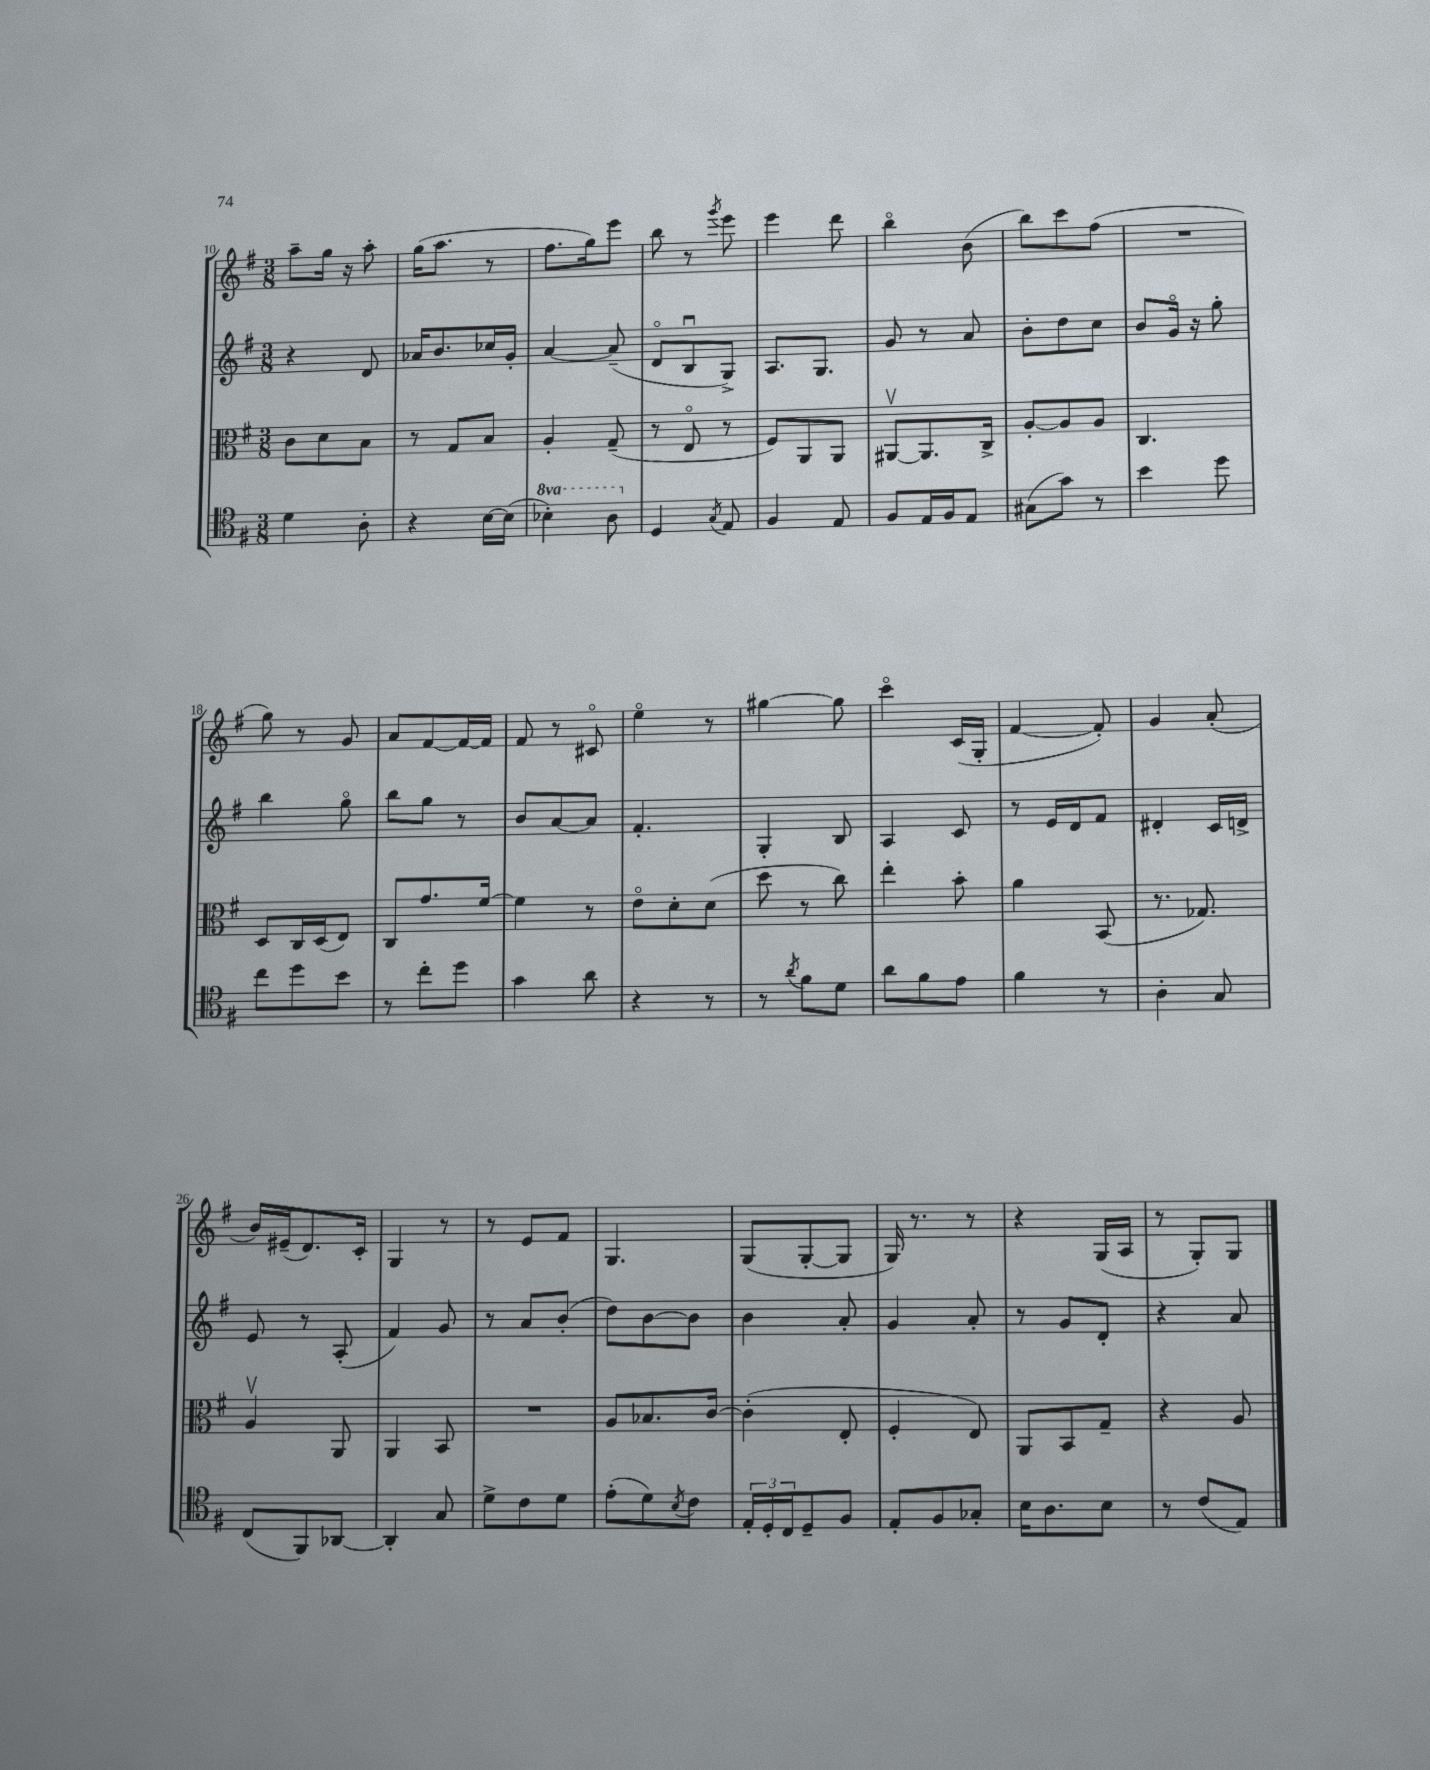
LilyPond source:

<<
\new StaffGroup <<
\new Staff = "s0" {
    \clef treble \key g \major \numericTimeSignature \time 3/8
    a''8-- g''16 r16 a''8-. |
    g''16( a''8. r8 |
    fis''8. g''16) e'''8 |
    b''8 r8 \acciaccatura { g'''8 } e'''8 |
    e'''4 d'''8 |
    b''4\flageolet b'8( |
    b''8) c'''8 fis''8( |
    R4. |
    g''8) r8 g'8 |
    a'8 fis'8~ fis'16~ fis'16 |
    fis'8 r8 cis'8\flageolet |
    e''4\flageolet r8 |
    gis''4~ gis''8 |
    c'''4\flageolet c'16( g16-. |
    fis'4~ fis'8-.) |
    g'4 a'8-.( |
    b'16) eis'16--( d'8.) c'16-. |
    g4 r8 |
    r8 e'8 fis'8 |
    g4. |
    g8( g8~-. g8 |
    g16) r8. r8 |
    r4 g16( a16 |
    r8 g8-.) g8 \bar "|." |
}
\new Staff = "s1" {
    \clef treble \key g \major \numericTimeSignature \time 3/8
    r4 d'8 |
    aes'16 b'8. ces''16 g'16-. |
    a'4~ a'8--( |
    d'8\flageolet b8\downbow g8->) |
    a8. g8. |
    g'8 r8 a'8 |
    b'8-. d''8 c''8 |
    b'8 g'16\flageolet r16 g''8-. |
    b''4 g''8\flageolet |
    b''8 g''8 r8 |
    b'8 a'8~ a'8 |
    fis'4.-. |
    g4-. b8 |
    a4 c'8 |
    r8 e'16 d'16 fis'8 |
    dis'4-. c'16 d'16-> |
    e'8 r8 a8-.( |
    fis'4) g'8 |
    r8 a'8 b'8-.( |
    d''8) b'8~ b'8 |
    b'4 a'8-. |
    g'4 a'8-. |
    r8 g'8 d'8-. |
    r4 a'8 \bar "|." |
}
\new Staff = "s2" {
    \clef alto \key g \major \numericTimeSignature \time 3/8
    c'8 d'8 b8 |
    r8 g8 b8 |
    a4-. g8--( |
    r8 e8\flageolet r8 |
    fis8) a,8 a,8 |
    ais,8~\upbow ais,8. c16-> |
    a8~-. a8 a8 |
    c4. |
    d8 c16 d16( e8) |
    c8 g'8. fis'16~ |
    fis'4 r8 |
    e'8\flageolet d'8-. d'8( |
    d''8 r8 c''8) |
    e''4-. b'8-. |
    a'4 b,8( |
    r8. ges8.) |
    a4\upbow a,8 |
    a,4 b,8 |
    R4. |
    a8 bes8. c'16~ |
    c'4-.( e8-. |
    fis4-. e8) |
    a,8 b,8 g8-- |
    r4 a8 \bar "|." |
}
\new Staff = "s3" {
    \clef tenor \key g \major \numericTimeSignature \time 3/8 \set Staff.ottavationMarkups = #ottavation-simple-ordinals
    d'4 a8-. |
    r4 b16~ b16( |
    \ottava #1 bes'4-.) a'8 \ottava #0 |
    d4 \acciaccatura { g8 } e8 |
    fis4 e8 |
    fis8 e16 fis16 e8 |
    gis8( g'8) r8 |
    b'4 d''8 |
    c''8 d''8 b'8 |
    r8 c''8-. d''8 |
    g'4 a'8 |
    r4 r8 |
    r8 \acciaccatura { a'8 } fis'8 d'8 |
    a'8 fis'8 e'8 |
    fis'4 r8 |
    a4-. g8 |
    c8( fis,8) aes,8~ |
    aes,4-. g8 |
    d'8-> c'8 d'8 |
    e'8-.( d'8) \acciaccatura { b8 } c'8 |
    \tuplet 3/2 { e16-. d16-. c16 } d8-- fis8 |
    e8-. fis8 ges8-. |
    b16 a8. b8 |
    r8 c'8( e8) \bar "|." |
}
>>
>>
\layout { \context { \Score currentBarNumber = #10 } }
